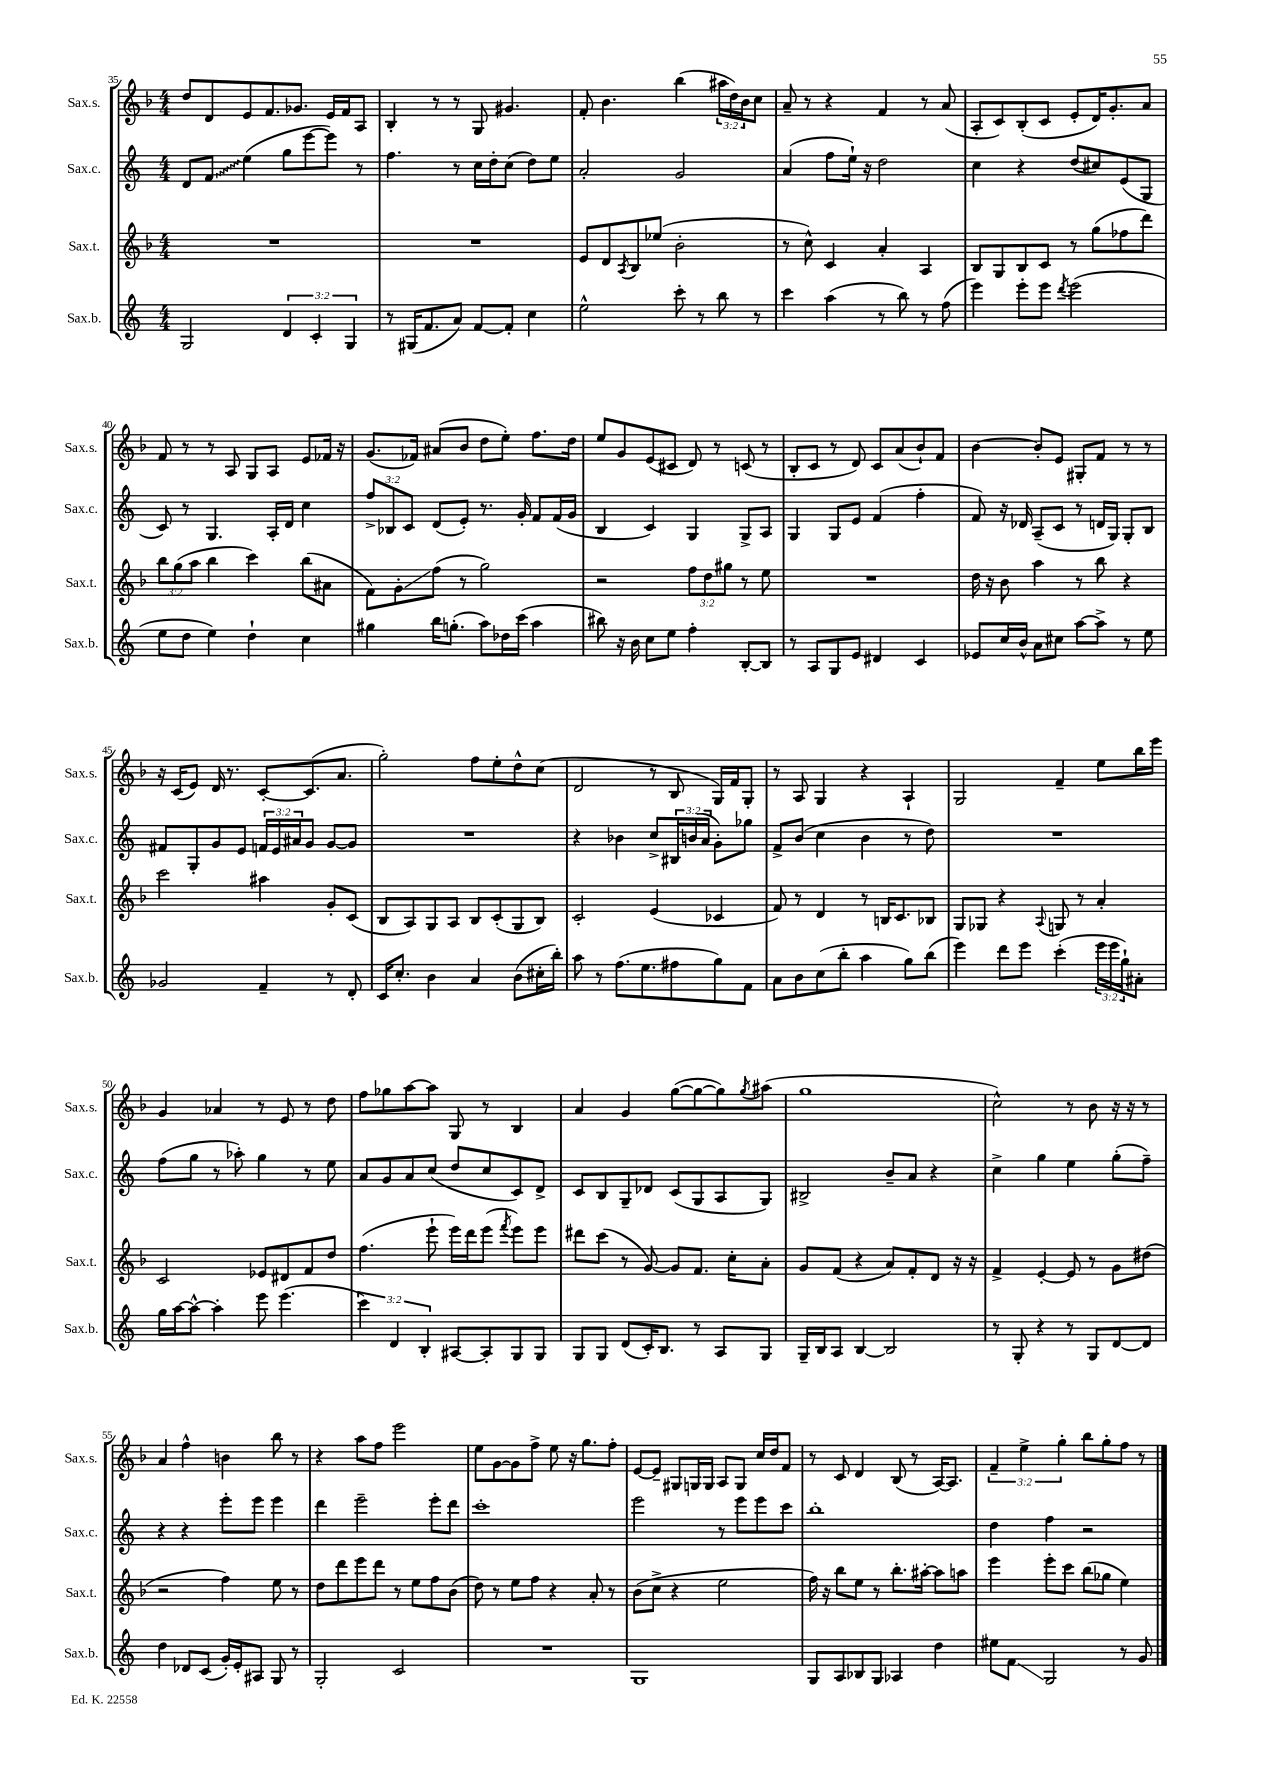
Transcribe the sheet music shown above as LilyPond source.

<<
\new StaffGroup <<
\new Staff = "s0" \with { instrumentName = "Sax.s." shortInstrumentName = "Sax.s." } {
    \clef treble \key f \major \numericTimeSignature \time 4/4 \override Staff.TupletNumber.text = #tuplet-number::calc-fraction-text
    d''8 d'8 e'8 f'8. ges'8. e'16 f'16 a8 |
    bes4-. r8 r8 g8 gis'4. |
    f'8-. bes'4. bes''4( \tuplet 3/2 { ais''16 d''16) bes'16 } c''8 |
    a'8-- r8 r4 f'4 r8 a'8( |
    a8-. c'8) bes8-.( c'8 e'8-. d'16) g'8.-. a'8 |
    f'8 r8 r8 a8 g8 a8 e'8 fes'16 r16 |
    g'8.( fes'16) ais'8( bes'8 d''8 e''8-.) f''8. d''16 |
    e''8 g'8 e'8( cis'8 d'8) r8 c'8( r8 |
    bes8-. c'8 r8 d'8) c'8 a'8( bes'8-!) f'8 |
    bes'4~ bes'8-. e'8 gis8-. f'8 r8 r8 |
    r16 c'16( e'8) d'16 r8. c'8~-. c'8.( a'8. |
    g''2-.) f''8 e''8-. d''8-^ c''8( |
    d'2 r8 bes8 g16) f'16 g8-. |
    r8 a8 g4 r4 a4-! |
    g2 f'4-- e''8 bes''16 e'''16 |
    g'4 aes'4 r8 e'8 r8 d''8 |
    f''8 ges''8 a''8~ a''8 g8 r8 bes4 |
    a'4 g'4 g''8~( g''8~ g''8) \acciaccatura { g''8 } ais''8( |
    g''1 |
    c''2-^) r8 bes'8 r16 r16 r8 |
    a'4 f''4-^ b'4 bes''8 r8 |
    r4 a''8 f''8 e'''2 |
    e''8 g'8~ g'8 f''8-> e''8 r16 g''8. f''8-. |
    e'8~ e'8-- gis8 g16 g16 a8 g8 c''16 d''16 f'8 |
    r8 c'8 d'4 bes8( r8 a16~) a8. |
    \tuplet 3/2 { f'4-- e''4-> g''4-. } bes''8 g''8-. f''8 r8 \bar "|." |
}
\new Staff = "s1" \with { instrumentName = "Sax.c." shortInstrumentName = "Sax.c." } {
    \clef treble \key c \major \numericTimeSignature \time 4/4 \override Staff.TupletNumber.text = #tuplet-number::calc-fraction-text
    d'8 \once \override Glissando.style = #'zigzag f'8\glissando e''4( g''8 e'''8~ e'''8) r8 |
    f''4. r8 c''16 d''16-. c''8( d''8) e''8 |
    a'2-. g'2 |
    a'4( f''8 e''16-!) r16 d''2 |
    c''4 r4 d''8( cis''8) e'8( g8 |
    c'8) r8 g4. a16-. d'16 c''4 |
    \tuplet 3/2 { f''8-> bes8 c'8 } d'8( e'8-.) r8. g'16-. f'8 f'16( g'16 |
    b4 c'4) g4 g8-> a8 |
    g4 g8 e'8 f'4( f''4-. |
    f'8) r16 des'16 a8--( c'8 r8 d'16 g16) g8-. b8 |
    fis'8 g8-. g'8 e'8 \tuplet 3/2 { f'16 e'16 ais'16 } g'8 g'8~ g'8 |
    R1 |
    r4 bes'4 c''8-> \tuplet 3/2 { bis16 b'16( a'16 } g'8-.) ges''8 |
    f'8-> b'8( c''4 b'4 r8 d''8) |
    R1 |
    f''8( g''8 r8 aes''8-.) g''4 r8 e''8 |
    a'8 g'8 a'8 c''8( d''8 c''8 c'8) d'8-> |
    c'8 b8 g8-- des'8 c'8( g8 a8 g8) |
    bis2-> b'8-- a'8 r4 |
    c''4-> g''4 e''4 g''8-.( f''8--) |
    r4 r4 e'''8-. e'''8 e'''4 |
    d'''4 e'''2-- e'''8-. d'''8 |
    c'''1-. |
    e'''2 r8 e'''8 e'''8 c'''8 |
    b''1-. |
    d''4 f''4 r2 \bar "|." |
}
\new Staff = "s2" \with { instrumentName = "Sax.t." shortInstrumentName = "Sax.t." } {
    \clef treble \key f \major \numericTimeSignature \time 4/4 \override Staff.TupletNumber.text = #tuplet-number::calc-fraction-text
    R1 |
    R1 |
    e'8 d'8 \acciaccatura { a8 } bes8 ees''8( bes'2-. |
    r8 c''8-^) c'4 a'4-. a4 |
    bes8 g8 bes8 c'8 r8 g''8( fes''8 d'''8) |
    \tuplet 3/2 { bes''8 g''8( a''8 } bes''4 c'''4) bes''8( ais'8 |
    f'8) g'8-.\glissando f''8( r8 g''2) |
    r2 \tuplet 3/2 { f''8 d''8 gis''8 } r8 e''8 |
    R1 |
    d''16 r16 bes'8 a''4 r8 bes''8 r4 |
    c'''2 ais''4 g'8-. c'8( |
    bes8 a8) g8 a8 bes8 c'8-.( g8 bes8) |
    c'2-. e'4( ces'4 |
    f'8) r8 d'4 r8 b16 c'8. bes8 |
    g8 ges8 r4 \appoggiatura { a8 } g8 r8 a'4-. |
    c'2 ees'8 dis'8 f'8 d''8 |
    f''4.( e'''8-! e'''16) d'''16 e'''8( \acciaccatura { f'''8 } e'''8) e'''8 |
    dis'''8 c'''8( r8 g'8~) g'8 f'8. c''16-. a'8-. |
    g'8 f'8( r4 a'8) f'8-. d'8 r16 r16 |
    f'4-> e'4~-. e'8 r8 g'8 dis''8( |
    r2 f''4) e''8 r8 |
    d''8 d'''8 e'''8 d'''8 r8 e''8 f''8 bes'8( |
    d''8) r8 e''8 f''8 r4 a'8-. r8 |
    bes'8( c''8-> r4 e''2 |
    f''16) r16 bes''8 e''8 r8 bes''8.-. ais''16~-. ais''8 a''8 |
    e'''4 e'''8-. c'''8 bes''8( ges''8 e''4) \bar "|." |
}
\new Staff = "s3" \with { instrumentName = "Sax.b." shortInstrumentName = "Sax.b." } {
    \clef treble \key c \major \numericTimeSignature \time 4/4 \override Staff.TupletNumber.text = #tuplet-number::calc-fraction-text
    g2 \tuplet 3/2 { d'4 c'4-. g4 } |
    r8 gis16( f'8. a'8) f'8~ f'8-. c''4 |
    e''2-^ c'''8-. r8 b''8 r8 |
    c'''4 a''4( r8 b''8) r8 f''8( |
    e'''4) e'''8-. e'''8 \acciaccatura { d'''8 } e'''2( |
    e''8 d''8 e''4) d''4-! c''4 |
    gis''4 b''16 g''8.-.( a''8) des''16 c'''16( a''4 |
    bis''8) r16 b'16 c''8 e''8 f''4-. b8~-. b8 |
    r8 a8 g8 e'8 dis'4 c'4 |
    ees'8 c''16 b'16-^ a'8 cis''8 a''8~ a''8-> r8 e''8 |
    ges'2 f'4-- r8 d'8-. |
    c'16 c''8.-. b'4 a'4 b'8( cis''16-. b''16-.) |
    a''8 r8 f''8.( e''8. fis''8 g''8) f'8 |
    a'8 b'8 c''8( b''8-. a''4 g''8) b''8( |
    e'''4) d'''8 e'''8 c'''4-.( \tuplet 3/2 { e'''16 e'''16 g''16-!) } ais'8-. |
    g''16 a''16~ a''8~-^ a''4-. e'''8 e'''4.( |
    \tuplet 3/2 { c'''4) d'4 b4-. } ais8~ ais8-. g8 g8 |
    g8 g8 d'8( c'16-.) b8. r8 a8 g8 |
    g16-- b16 a8 b4~ b2 |
    r8 g8-. r4 r8 g8 d'8~ d'8 |
    d''4 des'8 c'8( g'16-.) e'16-. ais8 g8 r8 |
    g2-. c'2 |
    R1 |
    g1 |
    g8 a8 bes8 g8 aes4 d''4 |
    eis''8 f'8\glissando g2 r8 g'8 \bar "|." |
}
>>
>>
\layout { \context { \Score currentBarNumber = #35 } }
